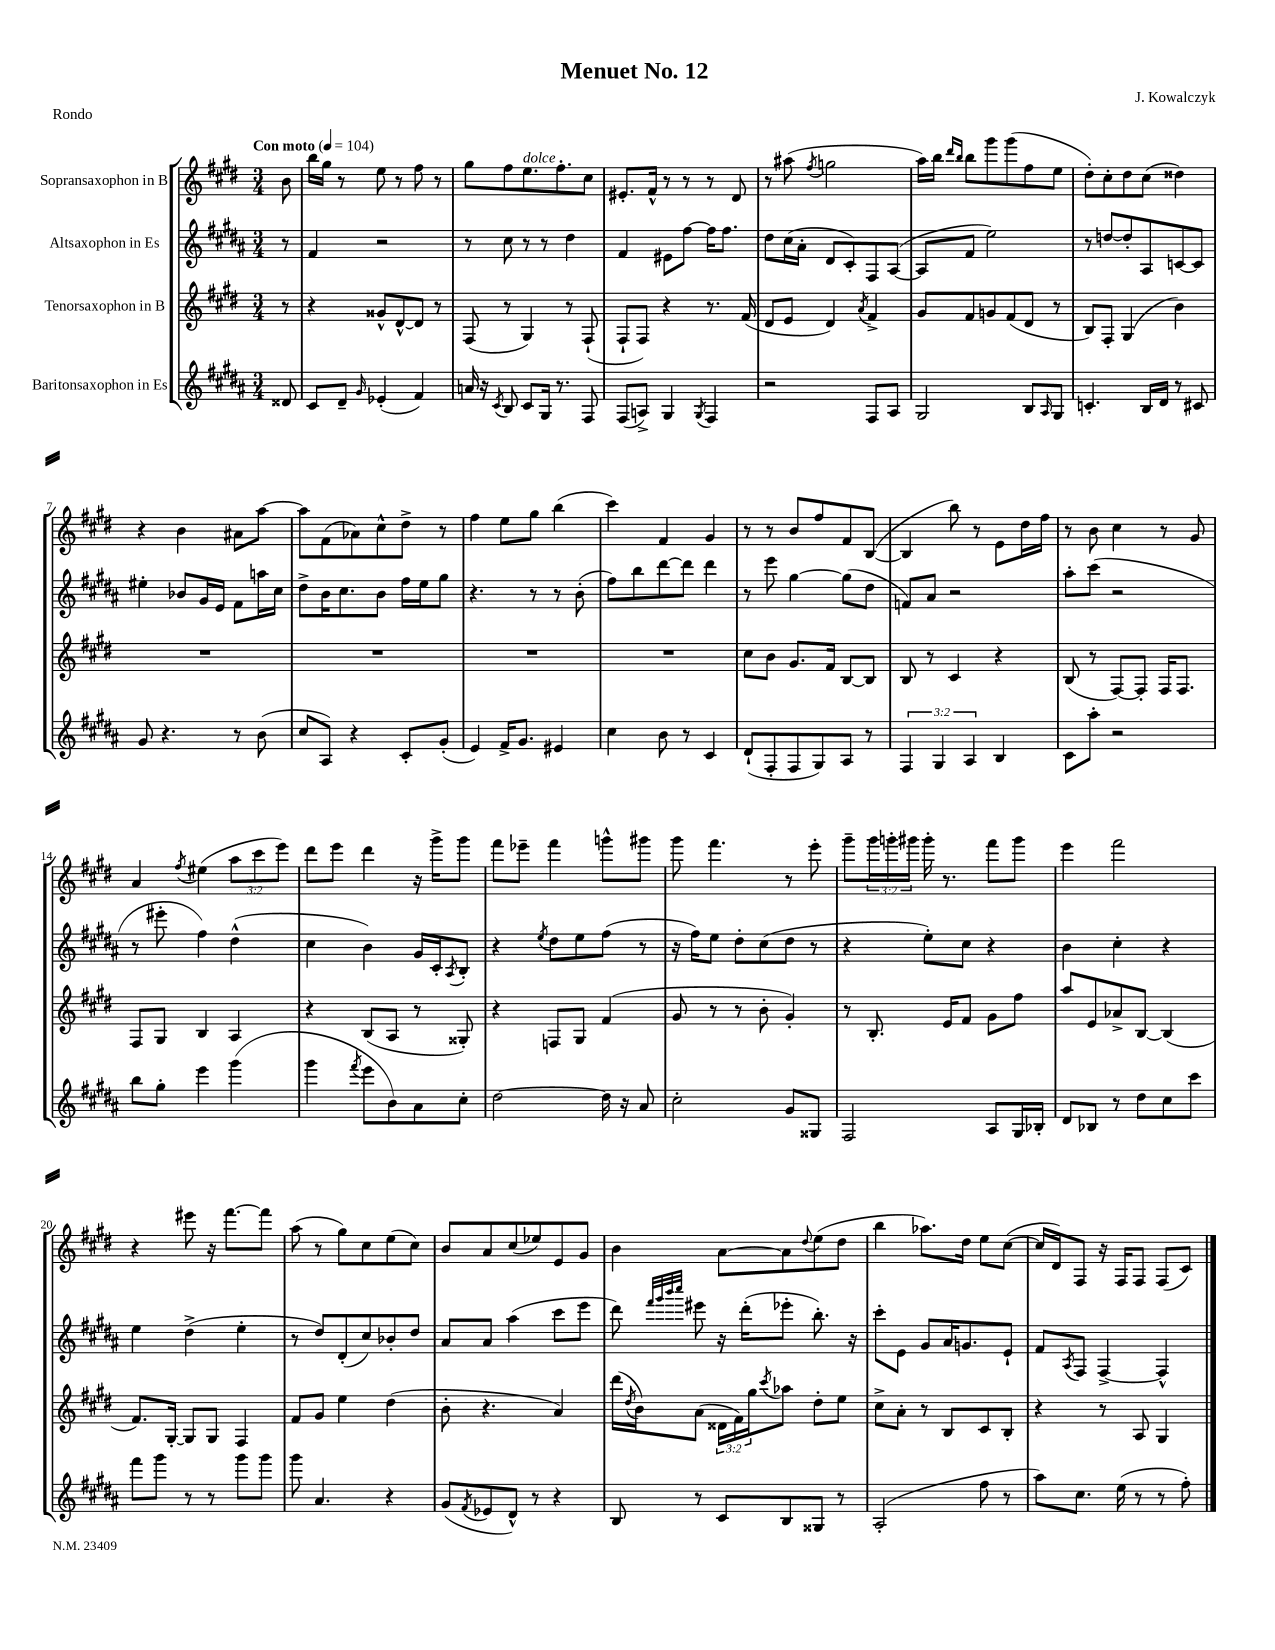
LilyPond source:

\header { title = "Menuet No. 12" composer = "J. Kowalczyk" piece = "Rondo" }
<<
\new StaffGroup <<
\new Staff = "s0" \with { instrumentName = "Sopransaxophon in B" } {
    \clef treble \key e \major \numericTimeSignature \time 3/4 \override Staff.TupletNumber.text = #tuplet-number::calc-fraction-text \partial 8 \tempo "Con moto" 4 = 104
    b'8 |
    b''16 gis''16 r8 e''8 r8 fis''8 r8 |
    gis''8 fis''8 e''8.^\markup { \italic "dolce" } fis''8.-. cis''8 |
    eis'8.-. fis'16-^ r8 r8 r8 dis'8 |
    r8 ais''8( \acciaccatura { fis''8 } g''2 |
    a''16) b''16 \grace { dis'''16 b''16 } b''8 gis'''8 gis'''8( fis''8 e''8 |
    dis''8-.) cis''8-. dis''8 cis''8( disis''4) |
    r4 b'4 ais'8 a''8~ |
    a''8 fis'8( aes'8) cis''8-^ dis''8-> r8 |
    fis''4 e''8 gis''8 b''4( |
    cis'''4) fis'4 gis'4 |
    r8 r8 b'8 fis''8 fis'8 b8~( |
    b4 b''8) r8 e'8 dis''16 fis''16 |
    r8 b'8 cis''4 r8 gis'8 |
    a'4 \acciaccatura { fis''8 } eis''4( \tuplet 3/2 { a''8 cis'''8 e'''8) } |
    dis'''8 e'''8 dis'''4 r16 gis'''16-> gis'''8 |
    fis'''8 ees'''8-- fis'''4 g'''8-^ gis'''8 |
    gis'''8 fis'''4. r8 e'''8-. |
    gis'''8-- \tuplet 3/2 { gis'''16 g'''16-. gis'''16 } gis'''16-. r8. fis'''8 gis'''8 |
    e'''4 fis'''2 |
    r4 eis'''8 r16 fis'''8.~ fis'''8 |
    a''8( r8 gis''8) cis''8 e''8( cis''8) |
    b'8 a'8 cis''8( ees''8) e'8 gis'8 |
    b'4 a'8~ a'8 \appoggiatura { dis''8 } e''8( dis''8 |
    b''4 aes''8.) dis''16 e''8 cis''8~( |
    cis''16 dis'16) fis8 r16 fis16 fis8 fis8( cis'8) \bar "|." |
}
\new Staff = "s1" \with { instrumentName = "Altsaxophon in Es" } {
    \clef treble \key b \major \numericTimeSignature \time 3/4 \partial 8
    r8 |
    fis'4 r2 |
    r8 cis''8 r8 r8 dis''4 |
    fis'4 eis'8 fis''8~ fis''16 fis''8. |
    dis''8 cis''16( ais'16-. dis'8 cis'8-.) fis8 ais8~( |
    ais8 fis'8 e''2) |
    r8 d''8~ d''8-. ais8 c'8~ c'8 |
    eis''4-. bes'8 gis'16 e'16 fis'8 a''16 cis''16 |
    dis''8-> b'16 cis''8. b'8 fis''16 e''16 gis''8 |
    r4. r8 r8 b'8-.( |
    fis''8) b''8 dis'''8~ dis'''8 dis'''4 |
    r8 e'''8 gis''4~ gis''8( dis''8 |
    f'8) ais'8 r2 |
    ais''8-. cis'''8( r2 |
    r8 eis'''8-. fis''4) dis''4-^( |
    cis''4 b'4) gis'16 cis'16-. \acciaccatura { ais8 } b8-. |
    r4 \acciaccatura { e''8 } dis''8 e''8 fis''8( r8 |
    r16 fis''16) e''8 dis''8-. cis''8( dis''8 r8 |
    r4 e''8-.) cis''8 r4 |
    b'4 cis''4-. r4 |
    e''4 dis''4->( e''4-. |
    r8 dis''8) dis'8-.( cis''8) bes'8-. dis''8 |
    ais'8 ais'8 ais''4( cis'''8 e'''8 |
    dis'''8) \grace { fis'''32 gis'''32 b'''32 cis''''32 } eis'''8 r16 dis'''16-.( ees'''8-. b''8.-.) r16 |
    cis'''8-. e'8 gis'8 ais'16 g'8. e'8-! |
    fis'8 \acciaccatura { ais8 } fis8 fis4~-> fis4-^ \bar "|." |
}
\new Staff = "s2" \with { instrumentName = "Tenorsaxophon in B" } {
    \clef treble \key e \major \numericTimeSignature \time 3/4 \override Staff.TupletNumber.text = #tuplet-number::calc-fraction-text \partial 8
    r8 |
    r4 gisis'8-^ dis'8~-^ dis'8 r8 |
    fis8( r8 gis4) r8 fis8-!( |
    fis8-! fis8) r4 r8. fis'16( |
    dis'8 e'8 dis'4) \acciaccatura { a'8 } fis'4-> |
    gis'8 fis'8 g'8 fis'8( dis'8 r8 |
    b8) fis8-. gis4( b'4) |
    R2. |
    R2. |
    R2. |
    R2. |
    cis''8 b'8 gis'8. fis'16 b8~ b8 |
    b8 r8 cis'4 r4 |
    b8( r8 fis8~) fis8-. fis16 fis8. |
    fis8 gis8 b4 a4 |
    r4 b8( a8 r8 gisis8-.) |
    r4 f8 gis8 fis'4( |
    gis'8 r8 r8 b'8-. gis'4-.) |
    r8 b8.-. e'16 fis'8 gis'8 fis''8 |
    a''8 e'8 aes'8-> b8~ b4( |
    fis'8.) gis16~-. gis8 gis8 fis4 |
    fis'8 gis'8 e''4 dis''4( |
    b'8-. r4. a'4) |
    dis'''16( \acciaccatura { dis''8 } b'16) a'8( \tuplet 3/2 { disis'16 fis'16) gis''16 } \acciaccatura { cis'''8 } aes''8 dis''8-. e''8 |
    cis''8-> a'8-. r8 b8 cis'8 b8-. |
    r4 r8 a8 gis4 \bar "|." |
}
\new Staff = "s3" \with { instrumentName = "Baritonsaxophon in Es" } {
    \clef treble \key b \major \numericTimeSignature \time 3/4 \override Staff.TupletNumber.text = #tuplet-number::calc-fraction-text \partial 8
    disis'8 |
    cis'8 dis'8-- \grace { gis'16 } ees'4-.( fis'4) |
    a'16 r16 \acciaccatura { cis'8 } b8 cis'8 gis16 r8. fis8 |
    fis8( a8->) gis4 \acciaccatura { gis8 } fis4 |
    r2 fis8 ais8 |
    gis2 b8 \grace { ais16 } gis8 |
    c'4.-. b16 dis'16 r8 cis'8 |
    gis'8 r4. r8 b'8( |
    cis''8 ais8) r4 cis'8-. gis'8-.( |
    e'4) fis'16-> gis'8. eis'4 |
    cis''4 b'8 r8 cis'4 |
    dis'8-!( fis8-. fis8 gis8) ais8 r8 |
    \tuplet 3/2 { fis4 gis4 ais4 } b4 |
    cis'8 ais''8-. r2 |
    b''8 gis''8-. e'''4 gis'''4( |
    gis'''4 \acciaccatura { fis'''8 } e'''8 b'8) ais'8 cis''8-. |
    dis''2~ dis''16 r16 ais'8 |
    cis''2-. gis'8 gisis8 |
    fis2 ais8 gis16 bes16-. |
    dis'8 bes8 r8 dis''8 cis''8 cis'''8 |
    fis'''8 gis'''8 r8 r8 gis'''8 gis'''8 |
    gis'''8 ais'4. r4 |
    gis'8( \acciaccatura { fis'8 } ees'8 dis'8-^) r8 r4 |
    b8 r8 cis'8 b8 gisis8 r8 |
    ais2-.( fis''8 r8 |
    ais''8) cis''8. e''16( r8 r8 fis''8-.) \bar "|." |
}
>>
>>
